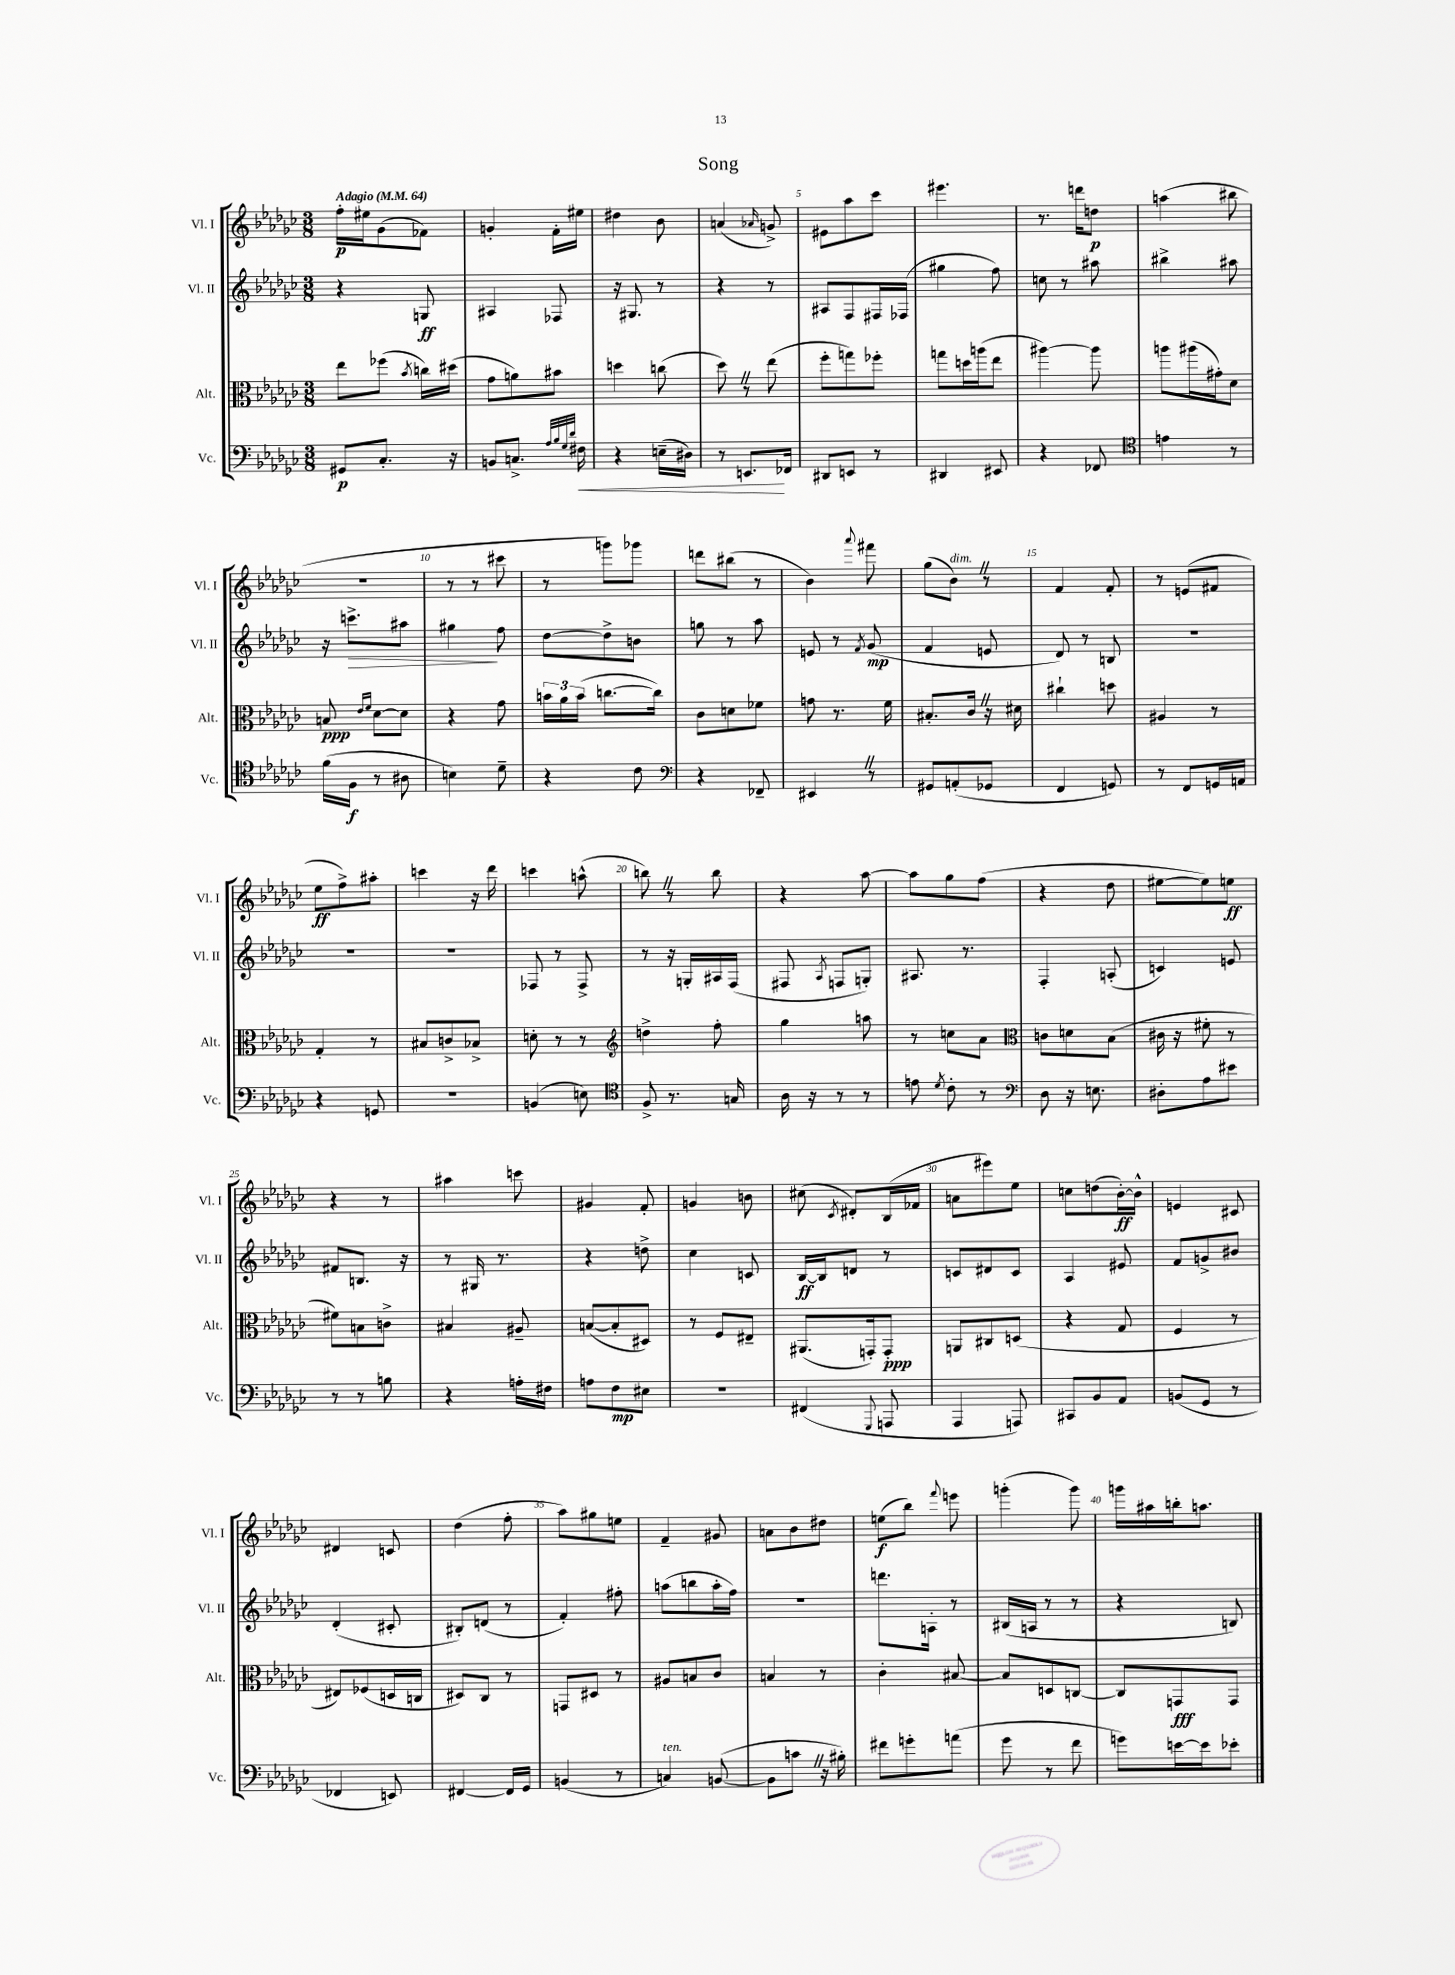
\header { title = "Song" }
<<
\new StaffGroup <<
\new Staff = "s0" \with { instrumentName = "Vl. I" shortInstrumentName = "Vl. I" } {
    \clef treble \key ges \major \numericTimeSignature \time 3/8 \tempo "Adagio" 4 = 64
    \autoBeamOff f''16[-.\p eis''16 ges'8( fes'8]) |
    g'4-. f'16[-. eis''16] |
    dis''4 bes'8 |
    a'4( \grace { aes'16 } g'8->) |
    eis'8[ aes''8 ces'''8] |
    eis'''4. |
    r8. d'''16[ d''8]\p |
    a''4( bis''8 |
    R4. |
    r8 r8 cis'''8 |
    r8 g'''8[) ges'''8] |
    d'''8[ bis''8]( r8 |
    bes'4) \appoggiatura { aes'''8 } fis'''8 |
    ges''8[( bes'8]^\markup { \italic "dim." }) \once \override BreathingSign.text = \markup { \musicglyph "scripts.caesura.straight" } \breathe r8 |
    f'4 f'8-. |
    r8 e'8[( fis'8] |
    ees''8[\ff f''8->) ais''8]-. |
    c'''4 r16 des'''16 |
    c'''4 a''8-^( |
    b''8) \once \override BreathingSign.text = \markup { \musicglyph "scripts.caesura.straight" } \breathe r8 b''8 |
    r4 aes''8~ |
    aes''8[ ges''8 f''8]( |
    r4 des''8 |
    eis''8[~ eis''8) e''8]\ff |
    r4 r8 |
    ais''4 c'''8 |
    gis'4 f'8-. |
    g'4 b'8 |
    cis''8( \acciaccatura { ces'8 } dis'8[-.) bes16( fes'16] |
    a'8[ eis'''8) ees''8] |
    c''8[ d''8( bes'16~-.\ff) bes'16]-^ |
    e'4 cis'8 |
    dis'4 c'8 |
    des''4( f''8-. |
    aes''8[) gis''8 e''8] |
    f'4-- gis'8 |
    a'8[ bes'8 dis''8] |
    e''8[\f( bes''8]) \appoggiatura { f'''8 } e'''8 |
    g'''4-.( g'''8) |
    g'''16[ ais''16 b''16-. a''8.] \bar "|." |
}
\new Staff = "s1" \with { instrumentName = "Vl. II" shortInstrumentName = "Vl. II" } {
    \clef treble \key ges \major \numericTimeSignature \time 3/8
    \autoBeamOff r4 g8\ff |
    ais4 fes8 |
    r16 gis8. r8 |
    r4 r8 |
    ais8[ f8 fis16 fes16]( |
    gis''4 f''8) |
    c''8 r8 ais''8 |
    bis''4-> ais''8 |
    r16 c'''8.[->\> ais''8] |
    gis''4\! f''8 |
    des''8[~ des''8-> b'8] |
    g''8 r8 aes''8 |
    e'8 r8 \acciaccatura { f'8 } ges'8\mp( |
    f'4 e'8 |
    des'8) r8 b8 |
    R4. |
    R4. |
    R4. |
    fes8 r8 fes8-> |
    r8 r16 g16[-. ais16 f16]( |
    fis8 \acciaccatura { aes8 } f8[ g8]-.) |
    ais8. r8. |
    f4-. a8-.( |
    c'4) e'8 |
    fis'8[ b8.] r16 |
    r8 gis16 r8. |
    r4 d''8-> |
    ces''4 c'8 |
    bes16[~\ff bes16 d'8] r8 |
    c'8[ dis'8 c'8] |
    aes4 eis'8 |
    f'8[ g'8-> bis'8] |
    des'4-.( cis'8-. |
    bis8[-.) d'8]( r8 |
    f'4-.) fis''8-. |
    a''8[( b''8 a''16-. f''16]) |
    R4. |
    d'''8.[ a16]-. r8 |
    bis16[( a16] r8 r8 |
    r4 b8) \bar "|." |
}
\new Staff = "s2" \with { instrumentName = "Alt." shortInstrumentName = "Alt." } {
    \clef alto \key ges \major \numericTimeSignature \time 3/8
    \autoBeamOff ees''8[ fes''8]( \acciaccatura { bes'8 } c''16[) dis''16]( |
    ges'8[ a'8) bis'8] |
    d''4 c''8( |
    des''8) \once \override BreathingSign.text = \markup { \musicglyph "scripts.caesura.straight" } \breathe r8 ees''8( |
    f''8[-. g''8) fes''8]-. |
    g''8[ d''16 a''16( ees''8] |
    ais''4~) ais''8 |
    a''8[ ais''16( gis'16-.) des'8] |
    b8\ppp \grace { ees'16[ f'16] } des'8[~ des'8] |
    r4 ges'8 |
    \tuplet 3/2 { b'16[ aes'16 b'16]( } c''8.[~ c''16]) |
    ces'8[ d'8 fes'8] |
    g'8 r8. f'16 |
    bis8.[-. ces'16] \once \override BreathingSign.text = \markup { \musicglyph "scripts.caesura.straight" } \breathe r16 dis'16 |
    cis''4-! d''8 |
    ais4 r8 |
    ges4-. r8 |
    bis8[ c'8-> bes8]-> |
    d'8-. r8 r8 |
    \clef treble d''4-> f''8-. |
    ges''4 a''8 |
    r8 c''8[ aes'8] |
    \clef alto c'8[ d'8 bes8]( |
    cis'16 r16 fis'8-. r8 |
    fis'8[) b8 c'8]-> |
    bis4 ais8-- |
    b8[~( b8-. dis8]) |
    r8 f8[ eis8]-- |
    ais,8.[( g,16-.) g,8]-.\ppp |
    a,8[ cis8 d8]( |
    r4 ges8 |
    f4 r8 |
    eis8[) fes8( d16 c16] |
    dis8[) ces8] r8 |
    g,8[ dis8] r8 |
    ais8[ b8 ces'8] |
    b4 r8 |
    ces'4-. bis8~ |
    bis8[ d8 c8]~ |
    c8[ g,8\fff g,8] \bar "|." |
}
\new Staff = "s3" \with { instrumentName = "Vc." shortInstrumentName = "Vc." } {
    \clef bass \key ges \major \numericTimeSignature \time 3/8
    \autoBeamOff gis,8[\p ces8.]-. r16 |
    b,8[ c8.]-> \grace { aes32[ bes32 ges32 des'32] } fis16\< |
    r4 e16[--( dis16]) |
    r8 e,8.[\! fes,16] |
    dis,8[ e,8] r8 |
    dis,4 eis,8 |
    r4 fes,8 |
    \clef tenor e'4 r8 |
    f'16[( f16]\f r8 ais8 |
    b4) des'8-- |
    r4 ces'8 |
    \clef bass r4 fes,8-- |
    eis,4 \once \override BreathingSign.text = \markup { \musicglyph "scripts.caesura.straight" } \breathe r8 |
    gis,8[ a,8-.( ges,8] |
    f,4 g,8) |
    r8 f,8[ g,16 a,16] |
    r4 g,8 |
    R4. |
    b,4( e8) |
    \clef tenor f8-> r8. g16 |
    aes16 r16 r8 r8 |
    e'8 \acciaccatura { des'8 } ces'8-. r8 |
    \clef bass des8 r16 e8. |
    dis8[-. aes8 eis'8] |
    r8 r8 b8 |
    r4 a16[-. fis16] |
    a8[ f8\mp eis8] |
    R4. |
    fis,4( \appoggiatura { ges,,8 } a,,8 |
    aes,,4 a,,8) |
    cis,8[ bes,8 aes,8] |
    b,8[( ges,8] r8 |
    fes,4 e,8) |
    fis,4~ fis,16[ ges,16] |
    b,4( r8 |
    c4^\markup { \italic "ten." }) b,8~( |
    b,8[ c'8] \once \override BreathingSign.text = \markup { \musicglyph "scripts.caesura.straight" } \breathe r16 bis16-.) |
    fis'8[ g'8-. a'8]( |
    ges'8 r8 f'8 |
    g'8[) e'16~ e'16 ees'8]-. \bar "|." |
}
>>
>>
\layout { \context { \Score \override BarNumber.break-visibility = ##(#f #t #t) barNumberVisibility = #(every-nth-bar-number-visible 5) } }
